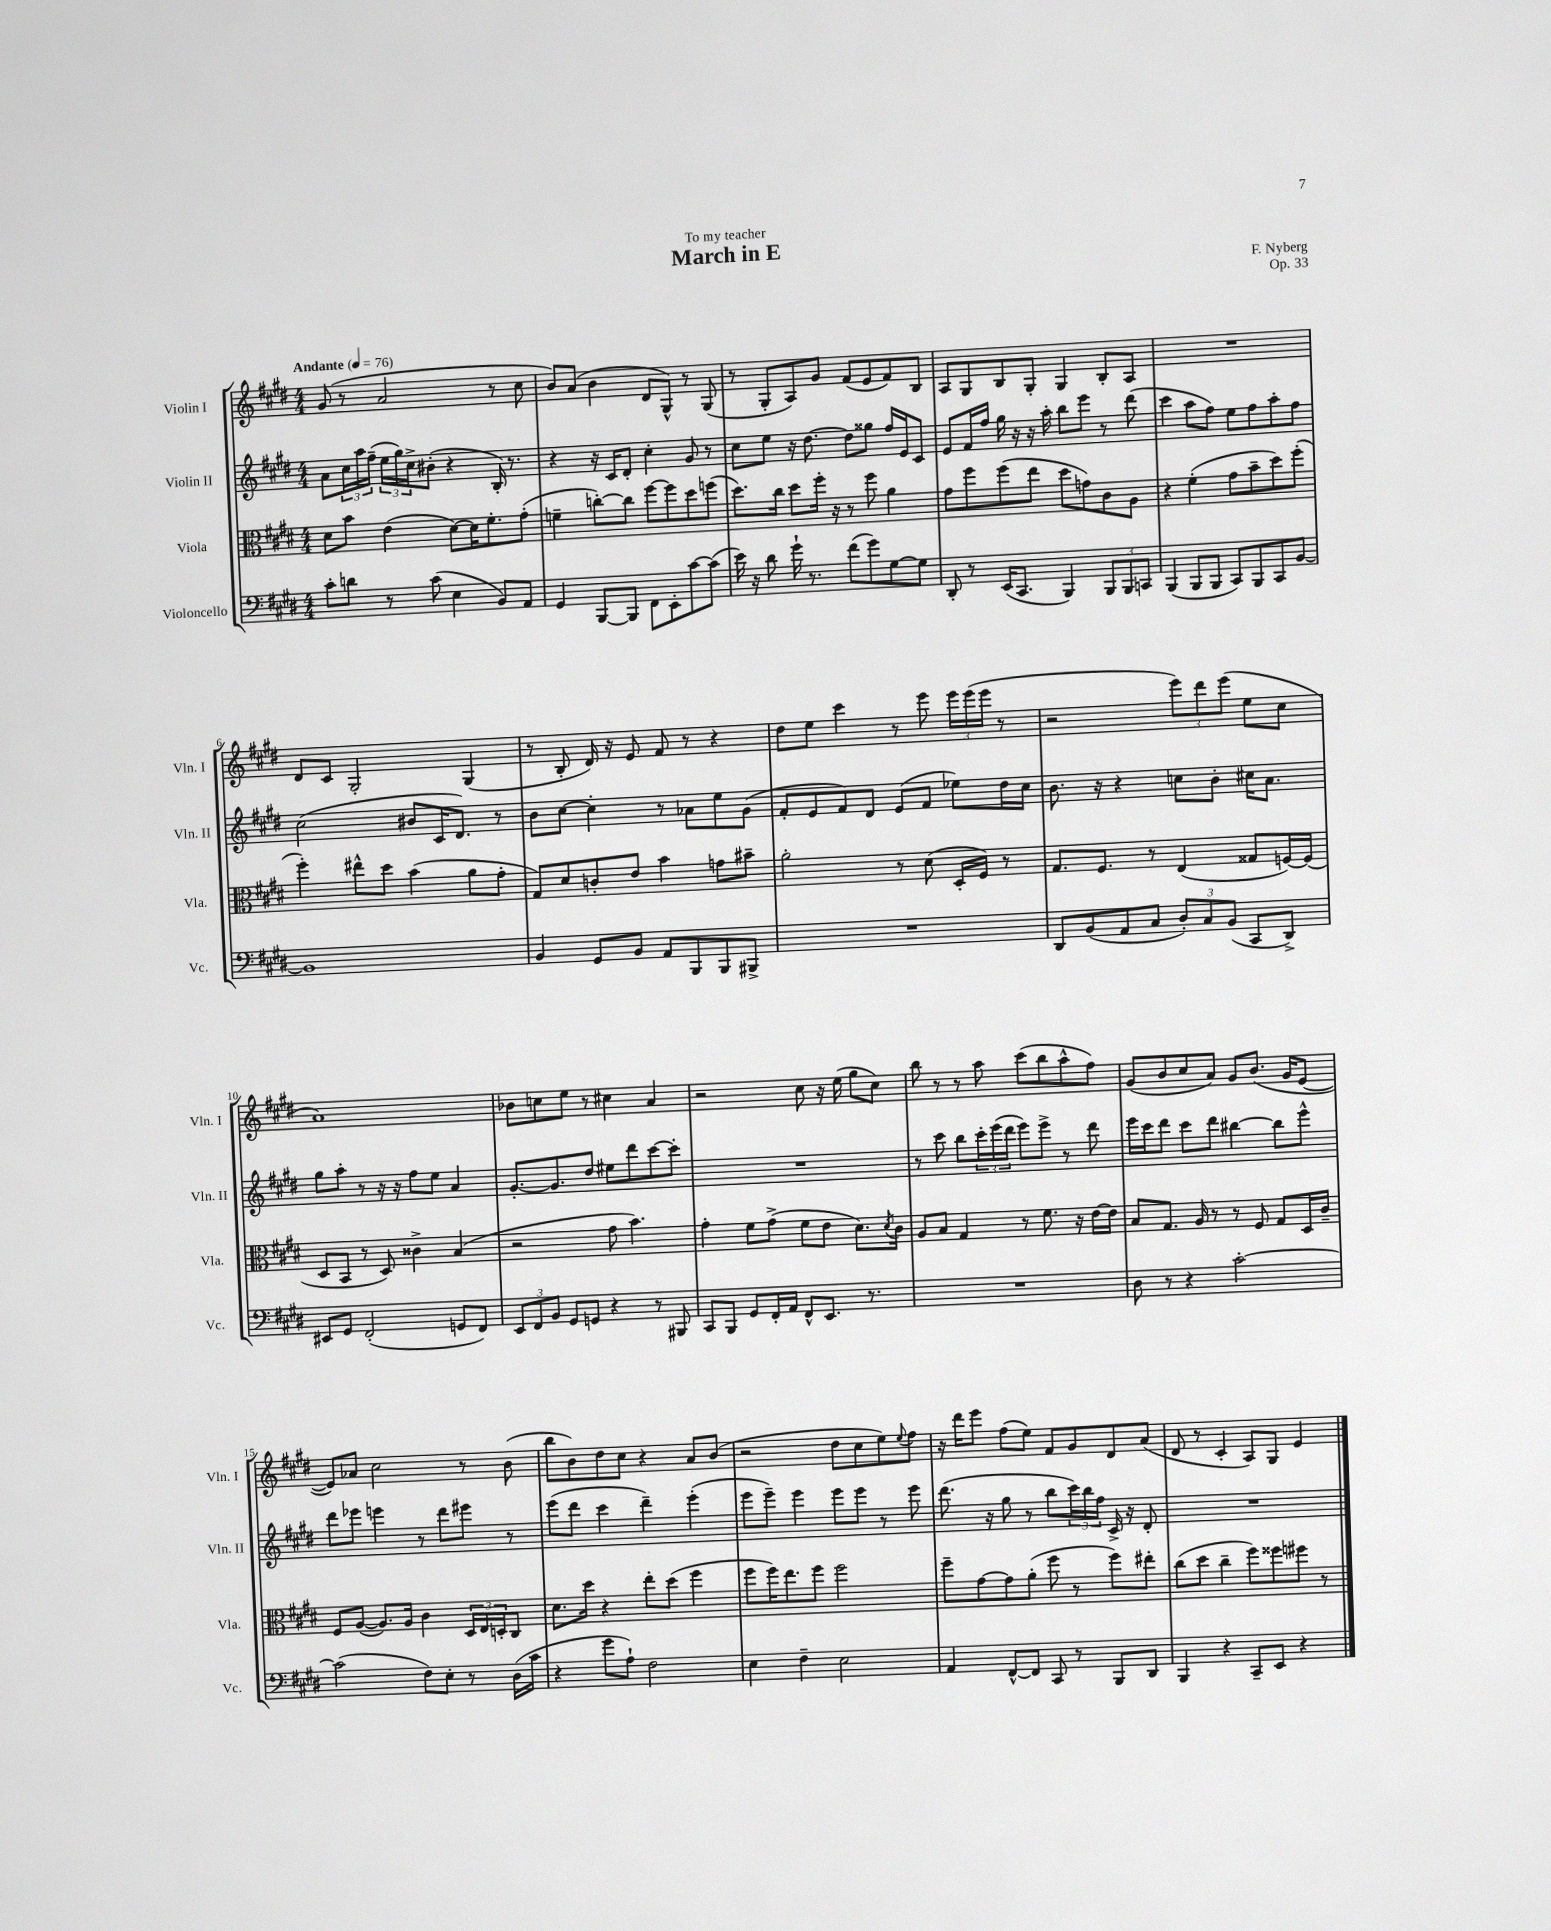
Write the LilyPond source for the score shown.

\header { title = "March in E" composer = "F. Nyberg" dedication = "To my teacher" opus = "Op. 33" }
<<
\new StaffGroup <<
\new Staff = "s0" \with { instrumentName = "Violin I" shortInstrumentName = "Vln. I" } {
    \clef treble \key e \major \numericTimeSignature \time 4/4 \tempo "Andante" 4 = 76
    gis'8( r8 a'2 r8 cis''8 |
    b'8) a'8( b'4 dis'8 gis8-^) r8 gis8( |
    r8 gis8-. a8) gis'8 fis'8( e'8 fis'8) b8 |
    a8 gis8 b8 gis8-. gis4 b8-. a8 |
    R1 |
    dis'8 cis'8 gis2-. gis4( |
    r8 b8-. dis'16) r16 e'8 fis'8 r8 r4 |
    dis''8 e''8 cis'''4 r8 e'''8 \tuplet 3/2 { e'''16 e'''16( e'''16 } r8 |
    r2 \tuplet 3/2 { e'''8) dis'''8 e'''8( } e''8 cis''8 |
    a'1) |
    bes'8 c''8 e''8 r8 cis''4 a'4 |
    r2 cis''8 r16 e''16( gis''8 cis''8) |
    b''8 r8 r8 a''8 cis'''8( b''8 a''8-^ fis''8) |
    gis'8( b'8 cis''8 a'8) gis'8 b'8.( gis'16 e'8~ |
    e'8) aes'8 cis''2 r8 b'8( |
    b''8 b'8) dis''8 cis''8 r4 a'8 b'8( |
    r2 dis''8 cis''8 e''8) \appoggiatura { e''8 } fis''8 |
    r16 dis'''16 e'''8 fis''8( e''8) fis'8 gis'8 dis'8 a'8( |
    dis'8 r8 cis'4-. a8) gis8 e'4 \bar "|." |
}
\new Staff = "s1" \with { instrumentName = "Violin II" shortInstrumentName = "Vln. II" } {
    \clef treble \key e \major \numericTimeSignature \time 4/4
    a'8 \tuplet 3/2 { cis''16 a''16 fis''16--( } \tuplet 3/2 { e''16 gis''16) cis''16-> } bis'8-.( r4 b16-.) r8. |
    r4 r16 cis'16 dis'8-. cis''4-. gis'8 r8 |
    cis''8 e''8 r16 dis''8.~ dis''8 gisis''8 fis''16 e'16 cis'8 |
    e'8 fis'16 fis''16 gis''16 r16 r16 a''16-. b''8 e'''8 r8 dis'''8( |
    cis'''4 a''8 fis''8) e''8 fis''8 a''8-. fis''8 |
    cis''2( bis'8 cis'16 dis'8.) r8 |
    b'8 cis''8~ cis''4-. r8 aes'8 e''8 gis'8( |
    fis'8-. e'8 fis'8) dis'8 e'8( fis'8 ees''8) dis''16 cis''16 |
    b'8. r16 r4 c''8 b'8-. cis''16 a'8. |
    gis''8 a''8-. r8 r16 r16 fis''8 e''8 a'4 |
    gis'8.~-. gis'8. dis''8 eis''8 dis'''8 cis'''8~ cis'''8-. |
    R1 |
    r8 cis'''8 b''8 \tuplet 3/2 { cis'''16-. e'''16( dis'''16 } e'''8) e'''8-> r8 dis'''8 |
    e'''16 cis'''16 dis'''8 cis'''8 dis'''8 bis''4~ bis''8 e'''8-^ |
    dis'''8 ees'''8 e'''4 r8 dis'''8 eis'''8 r8 |
    e'''8( dis'''8 cis'''4 dis'''4--) e'''4-.( |
    e'''8 e'''8--) e'''4 e'''8 e'''8 r8 e'''8 |
    dis'''8.( r16 gis''8 r8 b''8 \tuplet 3/2 { cis'''16) b''16 fis''16 } cis'16-> r16 dis'8-. |
    R1 \bar "|." |
}
\new Staff = "s2" \with { instrumentName = "Viola" shortInstrumentName = "Vla." } {
    \clef alto \key e \major \numericTimeSignature \time 4/4
    dis'8 b'8 e'4( dis'8~) dis'16 fis'8.-. gis'8-.( |
    f'4-- c''8~-.) c''8 fis''8~ fis''8 dis''8 f''8( |
    dis''8.) cis''16 dis''8 fis''16-. r16 r8 fis''8 a'4 |
    gis'8 fis''8 fis''8( e''8 dis''8 g'8) cis'8 a8 |
    r4 fis'4-.( gis'8 b'8-- dis''8) fis''8-.( |
    fis''4-.) eis''8-^ dis''8 b'4( a'8 gis'8-. |
    gis8) dis'8 c'8-. e'8 b'4 g'8 bis'8-- |
    a'2-. r8 dis'8( dis16-. fis16) r8 |
    gis8. fis8. r8 e4( gisis8 f16~) f16( |
    dis8 b,8 r8 dis8) cisis'4-> b4( |
    r2 gis'8 b'4.) |
    gis'4-. fis'8 gis'8->( fis'8 e'8 dis'8.) \acciaccatura { dis'8 } cis'16 |
    a8 b8 gis4 r8 fis'8. r16 e'16~ e'16 |
    b8 gis8. a16 r8 r8 fis8 gis8 dis16 cis'16-- |
    fis8 a8~( a8.) a16 cis'4 \tuplet 3/2 { dis16 e16 d16-. } cis8 |
    dis'8. dis''16 r4 e''8-. dis''8( fis''4 |
    fis''8 fis''16) e''8. fis''8 fis''2 |
    fis''8-- gis'8~ gis'8 a'8-.( fis''8 r8 fis''8) eis''8-. |
    cis''8( dis''8 cis''4-- fis''8) fisis''8 fis''8 r8 \bar "|." |
}
\new Staff = "s3" \with { instrumentName = "Violoncello" shortInstrumentName = "Vc." } {
    \clef bass \key e \major \numericTimeSignature \time 4/4
    cis'8-. d'8 r8 cis'8( e4 b,8) a,8 |
    gis,4 b,,8~ b,,8 fis,8 e,8-. cis'8~ cis'8( |
    e'16) r16 dis'8 gis'16-! r8. fis'8( gis'8) gis8~ gis8 |
    dis,8-. r8 e,16( cis,8. b,,4) \tuplet 3/2 { b,,8 b,,8 c,8 } |
    b,,4( b,,8 b,,8 cis,8) b,,8 cis,8 b,8~ |
    b,1 |
    b,4 gis,8 b,8 a,8 b,,8 b,,8 bis,,8-> |
    R1 |
    dis,8 b,8( a,8 cis8 \tuplet 3/2 { dis8-.) cis8 b,8( } cis,8 dis,8->) |
    eis,8 gis,8 fis,2-.( g,8 fis,8) |
    \tuplet 3/2 { e,8 fis,8 b,8 } gis,8 g,8 r4 r8 bis,,8 |
    cis,8 b,,8 gis,8 fis,16-. a,16 fis,8-^ e,8. r8. |
    R1 |
    dis8 r8 r4 cis'2~-. |
    cis'2( fis8) e8-. r8 dis16( cis'16 |
    r4 gis'8 a8-!) fis2 |
    e4 fis4-- e2 |
    a,4 fis,8~-^ fis,8 cis,8 r8 b,,8 dis,8 |
    b,,4 r4 cis,8-- e,8 r4 \bar "|." |
}
>>
>>
